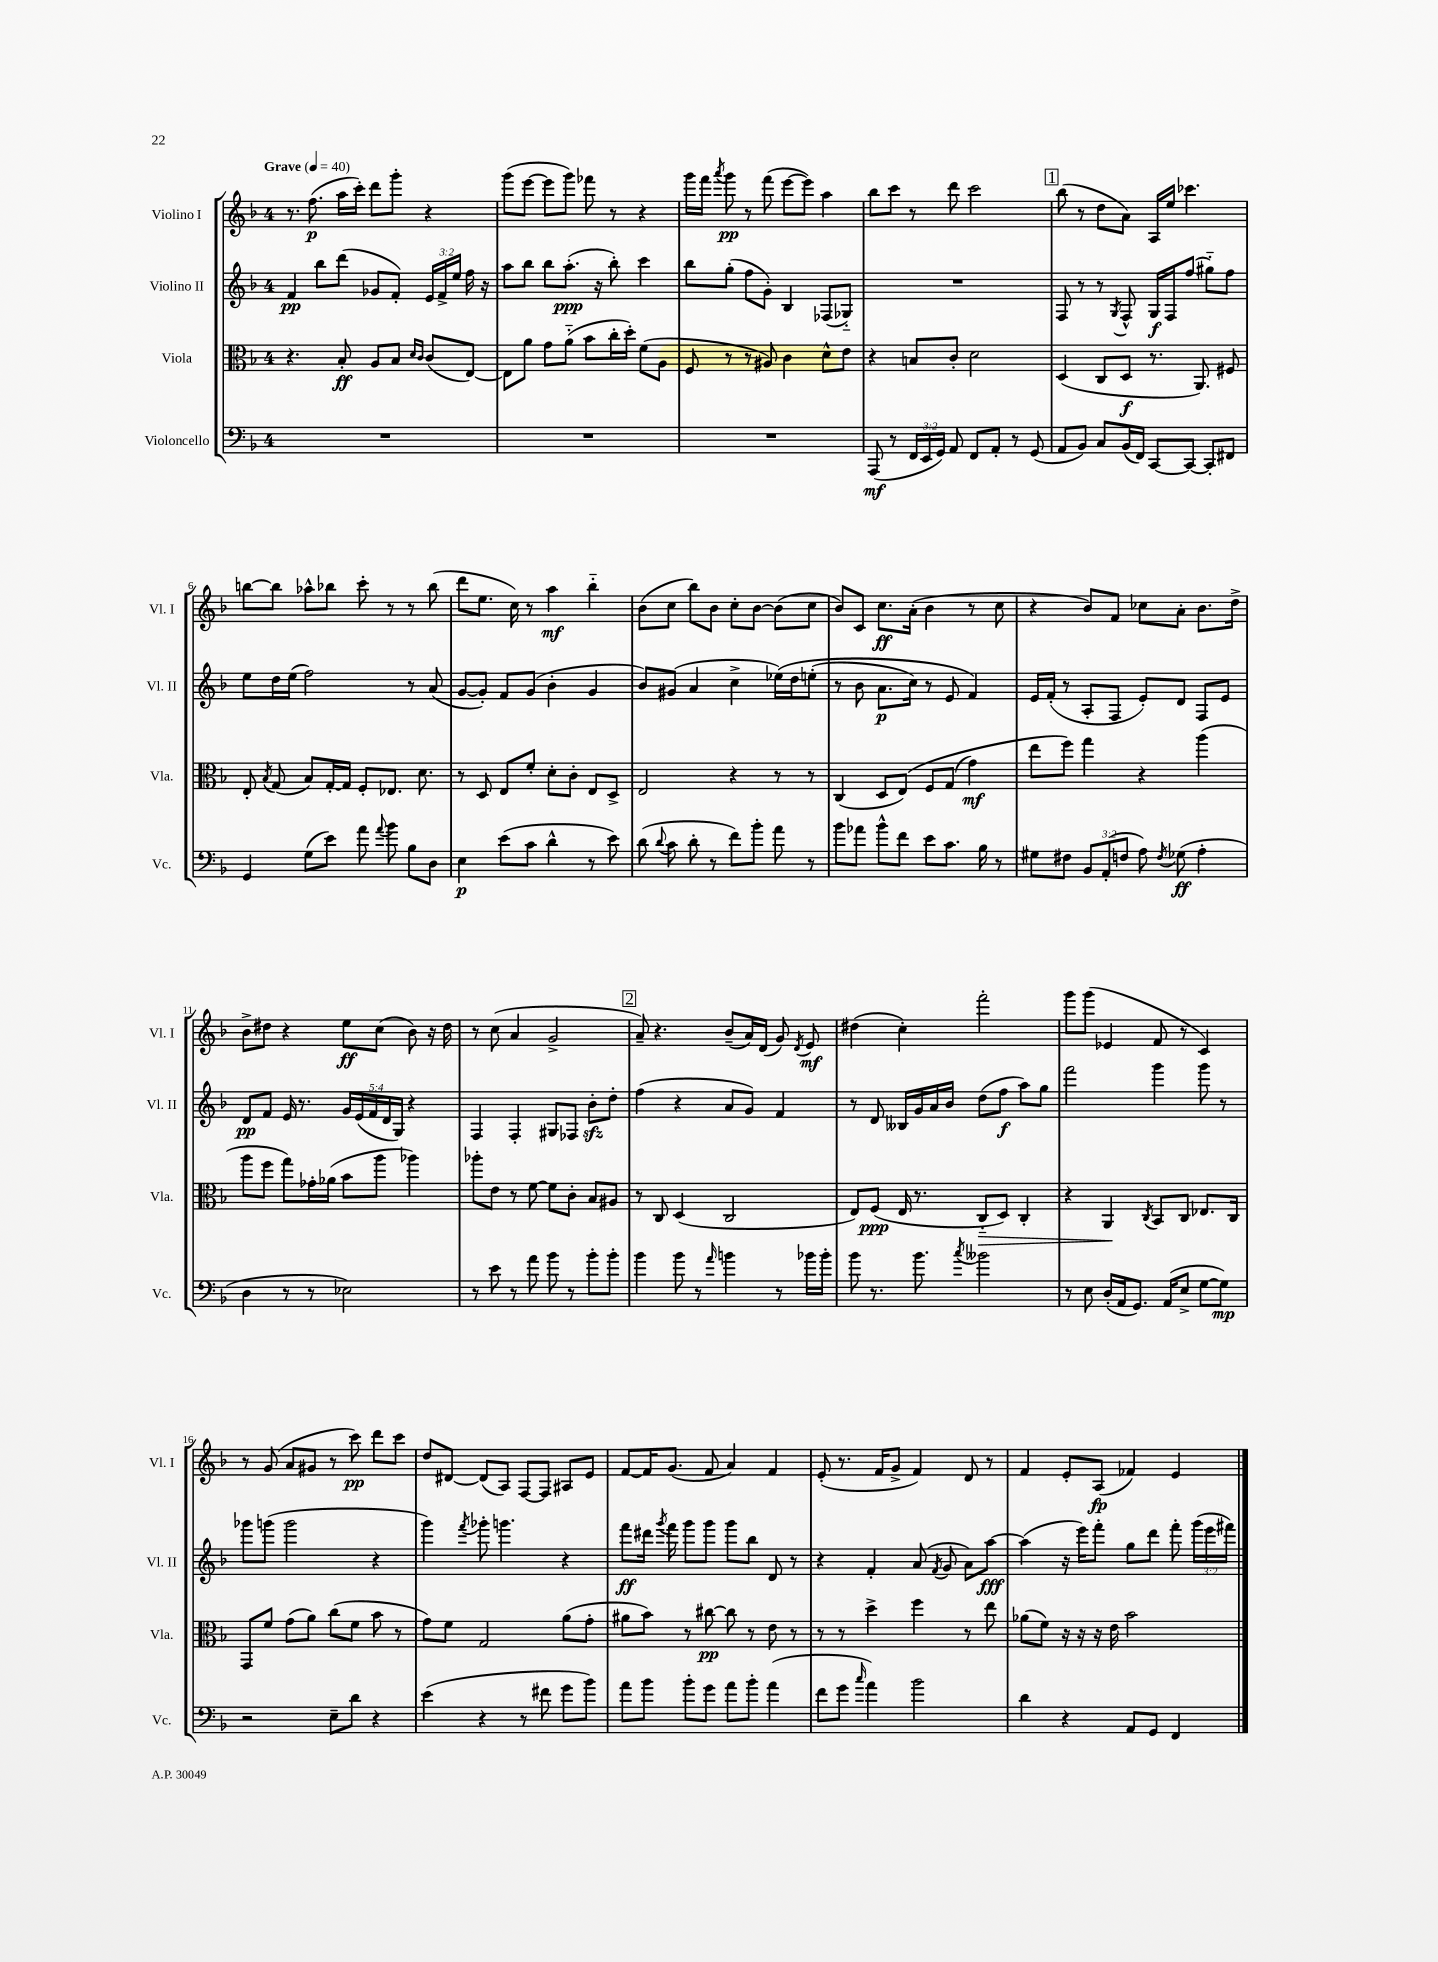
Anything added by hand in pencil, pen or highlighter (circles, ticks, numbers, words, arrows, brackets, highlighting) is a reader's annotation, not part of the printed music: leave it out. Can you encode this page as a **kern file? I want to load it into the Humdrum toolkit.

**kern	**kern	**kern	**kern
*staff4	*staff3	*staff2	*staff1
*clefF4	*clefC3	*clefG2	*clefG2
*k[b-]	*k[b-]	*k[b-]	*k[b-]
*M4/4	*M4/4	*M4/4	*M4/4
*MM40	*MM40	*MM40	*MM40
1r	4.r	4f	8.r
.	.	.	(8.ff
.	.	8bb-	.
.	8B-'	(8ddd	16aa
.	.	.	16ccc')
.	8A	8g-	8ddd
.	8B-	8f')	8ggg'
.	16qqd	.	.
.	16qqc	.	.
.	(8c	24e	4r
.	.	24f^	.
.	.	24ee	.
.	[8E)	16ff	.
.	.	16r	.
=	=	=	=
1r	8E]	8aa	(8ggg
.	8a	8bb-	[8eee
.	8g	8bb-	8eee]
.	(8a'~	(8.aa'	8ggg)
.	8b-	.	8fff-
.	.	16r	.
.	16cc'	8bb-')	8r
.	16dd')	.	.
.	(8f	4ccc	4r
.	8A	.	.
=	=	=	=
1r	8F	8bb-	16ggg
.	.	.	16fff
.	.	.	8qaaa
.	8r	(8gg'	8ggg
.	8r	8ff	8r
.	8A#)	8g')	(8fff
.	4c	4B-	[8eee
.	.	.	8eee])
.	8d^^	(8F-	4aa
.	8e	8G-'~)	.
=	=	=	=
(8AAA	4r	1r	8bb-
8r	.	.	8ccc
24FF	8B	.	8r
24EE	.	.	.
24GG)	.	.	.
8AA	8c'	.	8ddd
8FF	2d	.	2ccc
8AA'	.	.	.
8r	.	.	.
(8GG	.	.	.
=	=	=	=
8AA	(4D	8F	(8bb-
8BB-)	.	8r	8r
8C	8C	8r	8dd
.	.	8qG	.
(16BB-	8D	8F^^	8a)
16FF)	.	.	.
[8CC	8.r	16G	16A
.	.	16F	16ee
8CC_	.	(8ff	4.ccc-
.	8.AA)	.	.
8CC']	.	8gg#'~)	.
8FF#	8F#	8ff	.
=	=	=	=
4GG	8E'	8ee	[8bb
.	8qB-	.	.
.	(8G	16dd	8bb]
.	.	(16ee	.
(8G	8B-)	2ff)	8aa-^^
8e)	[16G'	.	8bb-
.	16G]	.	.
8a	8F'	.	8ccc'
8qqa	.	.	.
8b-	8.E-	.	8r
8B-	.	8r	8r
.	8.d	.	.
8D	.	(8a	(8bb-
=	=	=	=
4E	8r	[8g	8ddd
.	8D	8g'])	8.ee
(8e	8E	8f	.
.	.	.	16cc)
8c	8f'	(8g	8r
4d^^	8d'	4b-'	4aa
.	8c'	.	.
8r	8E	4g	4bb-'~
8e)	8D^	.	.
=	=	=	=
(8d	2E	8b-)	(8b-
8qqd	.	.	.
8c	.	(8g#	8cc
8d'	.	4a	8bb-)
8r	.	.	8b-
8f)	4r	4cc^	8cc'
8b-'	.	.	[8b-
8a	8r	&(16ee-)	(8b-]
.	.	16dd	.
8r	8r	(8ee'	8cc
=	=	=	=
8b-	(4C	8r	8b-)
8a-	.	8b-	8c
8b-^^	8D	8.a	8.cc
8f	&(8E)	.	.
.	.	16cc)	(16a'
8e	8F	8r	4b-
8.c	(8G	8e	.
.	4g)	4f&)	8r
16B-	.	.	.
8r	.	.	8cc
=	=	=	=
8G#	8ee	16e	4r
.	.	(16f'	.
8F#	8ff&)	8r	.
12BB-	4gg	8A'	8b-)
(12AA'	.	.	.
.	.	8F	8f
12F	.	.	.
8A)	4r	8e')	8cc-
8qF	.	.	.
(8G-	.	8d	8a'
4A'	(4aa	8F	8.b-
.	.	8e	.
.	.	.	16dd^
=	=	=	=
4D	8aa	8d	8b-^
.	8ff	8f	8dd#
8r	8gg)	16e	4r
.	.	8.r	.
8r	16g-'	.	.
.	(16a-	.	.
2E-)	8b-	20g	8ee
.	.	(20e	.
.	.	20f	.
.	8aa	.	(8cc
.	.	20d	.
.	.	20G)	.
.	4aa-)	4r	8b-)
.	.	.	16r
.	.	.	16dd#
=	=	=	=
8r	8aa-'	4F	8r
8e	8e	.	(8cc
8r	8r	4F'	4a
8a	[8f	.	.
8b-	8f]	8G#	2g^
8r	8c'	8F-	.
8b-'	8B-	8b-'	.
8b-'	8A#	8dd'	.
=	=	=	=
4b-	8r	(4ff	8a~)
.	8C	.	4.r
8b-	(4D	4r	.
8r	.	.	.
16qqa	.	.	.
4b	2C	8a	(8b-~
.	.	8g)	16a)
.	.	.	(16d
8r	.	4f	8g)
.	.	.	8qd
16b-	.	.	8e
16b-'	.	.	.
=	=	=	=
8b-	8E)	8r	(4dd#
8.r	(8F	8d	.
.	16E	16B--	4cc')
8.b-	8.r	16g	.
.	.	16a	.
.	.	16b-	.
8qcc	.	.	.
2b--	8C'~	(8dd	2fff'
.	8D)	8ff	.
.	4C'	8aa)	.
.	.	8gg	.
=	=	=	=
8r	4r	2fff	8ggg
8E	.	.	(8ggg
(16D'	4AA	.	4e-
16AA	.	.	.
8.GG)	.	.	.
.	8qC	.	.
.	8BB-	4ggg	8f
(16AA	.	.	.
8E^	8C	.	8r
[8G	8.E-	8ggg	4c)
8G])	.	8r	.
.	16C	.	.
=	=	=	=
2r	8GG	8ggg-	8r
.	8f	(8ggg	(8g
.	(8g	2ggg	8a
.	8a)	.	8g#
8E~	(8cc	.	8r
8d	8f	.	8ccc)
4r	8b-	4r	8ddd
.	8r	.	8ccc
=	=	=	=
(4e	8g)	4ggg)	8dd
.	8f	.	[8d#
.	.	8qfff	.
4r	2G	8ggg-'	(8d#]
.	.	4.ggg	8A)
8r	.	.	[8F
8f#	.	.	8F]
8g	(8a	4r	8A#
8b-)	8g'	.	8e
=	=	=	=
8a	8a#	8fff	[8f
8b-	8b-)	16ddd#	16f]
.	.	8qggg	.
.	.	16fff	(8.g
8b-'	8r	8ggg	.
8g	[8cc#	8ggg	8f
8a	8cc#]	8ggg	4a)
8b-'	8r	8bb-	.
(4a	8e	8d	4f
.	8r	8r	.
=	=	=	=
8f	8r	4r	(8e'
8g	8r	.	8.r
16qqcc	.	.	.
4a)	4dd^	4f'	.
.	.	.	16f
.	.	.	8g^
2b-	4ff	(8a	4f)
.	.	8qf	.
.	.	8g	.
.	8r	8a)	8d
.	8ee	[8aa	8r
=	=	=	=
4d	(8a-	(4aa]	4f
.	8f)	.	.
4r	16r	16r	8e'
.	16r	16eee)	.
.	16r	8fff'	(8A
.	16e	.	.
8AA	2b-	8gg	4f-)
8GG	.	8ddd	.
4FF	.	8fff'	4e
.	.	(24ggg	.
.	.	24eee	.
.	.	24fff#)	.
==	==	==	==
*-	*-	*-	*-
